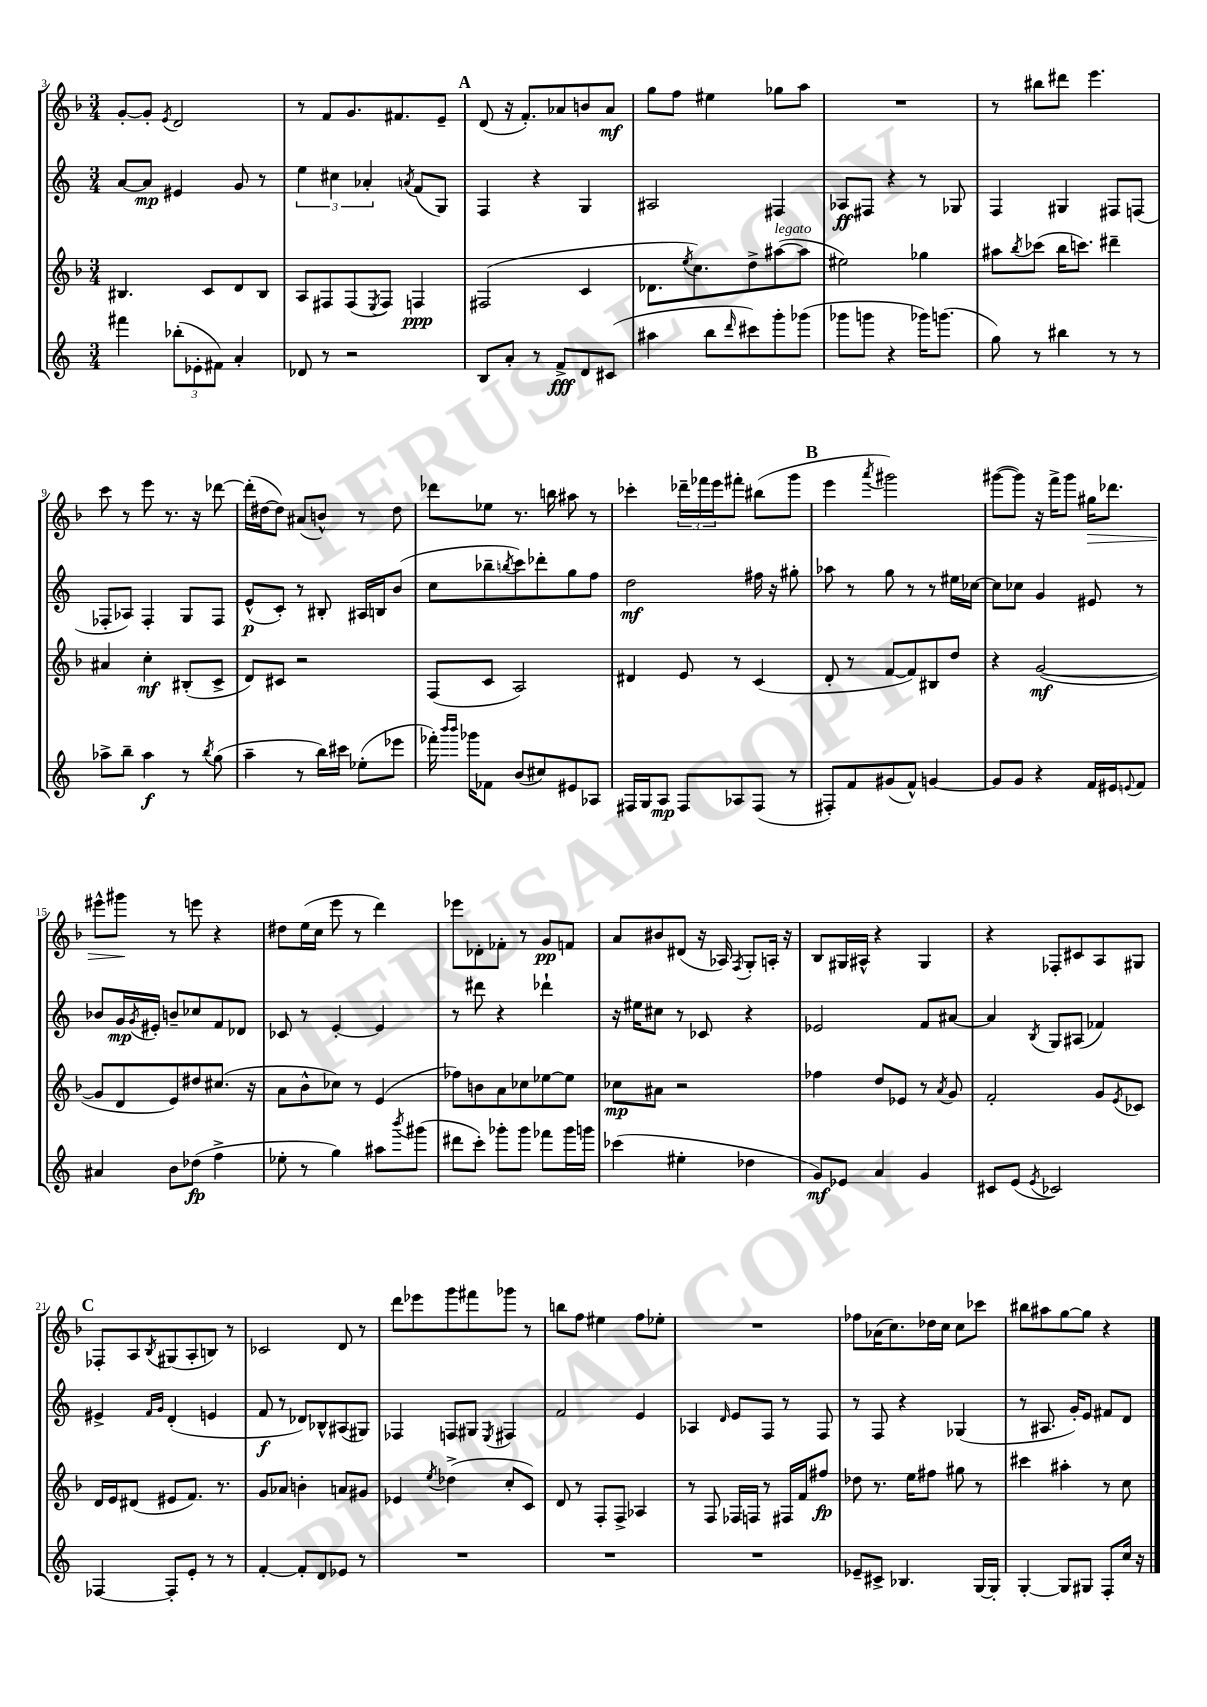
<<
\new StaffGroup <<
\new Staff = "s0" {
    \clef treble \key f \major \numericTimeSignature \time 3/4
    g'8~-. g'8-. \acciaccatura { e'8 } d'2 |
    r8 f'8 g'8. fis'8. e'8-- |
    \mark \markup { \bold "A" } d'8( r16 f'8.-.) aes'8 b'8 aes'8\mf |
    g''8 f''8 eis''4 ges''8 a''8 |
    R2. |
    r8 bis''8 dis'''8 e'''4. |
    c'''8 r8 e'''8 r8. r16 des'''8~ |
    des'''16-.( dis''16~ dis''8) ais'8( b'8-^) r8 dis''8 |
    des'''8 ees''8 r8. b''16 ais''8 r8 |
    ces'''4-. \tuplet 3/2 { des'''16-- fes'''16 e'''16 } fis'''8-. bis''8( g'''8 |
    \mark \markup { \bold "B" } e'''4 \acciaccatura { a'''8 } gis'''2) |
    gis'''8~( gis'''8) r16 f'''16-> gis'''8 gis''16\> des'''8. |
    eis'''8-^ gis'''8\! r8 e'''8 r4 |
    dis''8 e''16( c''16 e'''8 r8 d'''4) |
    ees'''8 des'8-. fes'8-. r8 g'8\pp f'8 |
    a'8 bis'8 dis'8( r16 aes16) \acciaccatura { f8 } g8-. a16-. r16 |
    bes8 gis16 ais16-^ r4 gis4 |
    r4 fes8-. cis'8 a8 gis8 |
    \mark \markup { \bold "C" } fes8-. a8 \acciaccatura { bes8 } gis8( a8-. b8) r8 |
    ces'2 d'8 r8 |
    d'''8 ees'''8 g'''8 fis'''8 ges'''8 r8 |
    b''8 f''8 eis''4 f''8 ees''8-. |
    R2. |
    fes''8 aes'16( c''8.) des''16 c''16 c''8 ces'''8 |
    bis''8 ais''8 g''8~ g''8 r4 \bar "|." |
}
\new Staff = "s1" {
    \clef treble \key c \major \numericTimeSignature \time 3/4
    a'8~ a'8\mp eis'4 g'8 r8 |
    \tuplet 3/2 { e''4 cis''4 aes'4-. } \acciaccatura { a'8 } f'8( g8) |
    \mark \markup { \bold "A" } f4 r4 g4 |
    ais2 fis4 |
    aes8\ff fis8 r4 r8 ges8 |
    f4 gis4 fis8 f8( |
    fes8-. aes8) fes4-. g8 fes8 |
    e'8-^\p( c'8-.) r8 bis8-. ais16 b16 b'8( |
    c''8 bes''8-- \acciaccatura { b''8 } c'''8) des'''8-. g''8 f''8 |
    d''2\mf fis''16 r16 gis''8-. |
    \mark \markup { \bold "B" } aes''8 r8 g''8 r8 r8 eis''16 ces''16~ |
    ces''8 ces''8 g'4 eis'8 r8 |
    bes'8 g'16\mp \acciaccatura { g'8 } eis'16-. b'8-- ces''8 f'8 des'8 |
    ces'8 r8 e'4~-. e'4 |
    r8 dis'''8 r4 des'''4-! |
    r16 eis''16 cis''8 r8 ces'8 r4 |
    ees'2 f'8 ais'8~ |
    ais'4 \acciaccatura { b8 } g8 ais8( fes'4) |
    \mark \markup { \bold "C" } eis'4-> \grace { f'16 g'16 } d'4-.( e'4 |
    f'8\f r8 des'8) bes8-^ ais8( gis8) |
    fes4 f8 gis8 \acciaccatura { e8 } fis4 |
    f'2 e'4 |
    aes4 \grace { d'16 } e'8 f8 r8 f8 |
    r8 f8 r4 ges4( |
    r8 ais8. g'16-.) e'8 fis'8 d'8 \bar "|." |
}
\new Staff = "s2" {
    \clef treble \key f \major \numericTimeSignature \time 3/4
    bis4. c'8 d'8 bis8 |
    a8 fis8 fis8( \acciaccatura { e8 } fis8) f4\ppp |
    \mark \markup { \bold "A" } fis2( c'4 |
    des'8. \acciaccatura { e''8 } c''8.) d''8-> ais''8~^\markup { \italic "legato" }( ais''8 |
    eis''2) ges''4 |
    ais''8 \acciaccatura { bes''8 } ces'''8( bes''16 c'''8.) dis'''4-- |
    ais'4 c''4-.\mf bis8-.( c'8-> |
    d'8) cis'8 r2 |
    f8( c'8 a2) |
    dis'4 e'8 r8 c'4( |
    \mark \markup { \bold "B" } d'8-. r8 f'8~ f'8) bis8 d''8 |
    r4 g'2~\mf( |
    g'8 d'8 e'8) dis''8 cis''8.( r16 |
    a'8 bes'8-^ ces''8) r8 e'4( |
    fes''8) b'8 a'8 ces''8 ees''8~ ees''8 |
    ces''8\mp ais'8 r2 |
    fes''4 d''8 ees'8 r8 \acciaccatura { a'8 } g'8 |
    f'2-. g'8 \acciaccatura { e'8 } ces'8 |
    \mark \markup { \bold "C" } d'16 e'16 dis'8( eis'8 f'8.) r8. |
    g'8 aes'8 b'4-. a'8 gis'8 |
    ees'4 \acciaccatura { e''8 } des''4->( c''8-. c'8) |
    d'8 r8 f8-. f8-> aes4 |
    r8 f8 fes16 f16 r8 fis16 f'16 fis''8\fp |
    des''8 r8. e''16 fis''8 gis''8 r8 |
    cis'''4 ais''4-. r8 c''8 \bar "|." |
}
\new Staff = "s3" {
    \clef treble \key c \major \numericTimeSignature \time 3/4
    fis'''4 \tuplet 3/2 { bes''8-.( ees'8-. fis'8) } a'4-. |
    des'8 r8 r2 |
    \mark \markup { \bold "A" } b8 a'8-. r8 f'8->\fff d'8 cis'8( |
    ais''4 b''8 \grace { d'''16 } cis'''8) g'''8-. ges'''8( |
    ges'''8 g'''8 r4 ges'''16) g'''8.( |
    g''8) r8 bis''4 r8 r8 |
    aes''8-> b''8-- aes''4\f r8 \acciaccatura { b''8 } g''8( |
    a''4-- r8 b''16) cis'''16 ees''8-.( ees'''8 |
    fes'''16-.) \grace { b'''16 b'''16 } ges'''16 fes'8 b'8( cis''8) eis'8 aes8 |
    fis16 g16 a8\mp fis8 aes8 fis8( r8 |
    \mark \markup { \bold "B" } fis8-.) f'8 gis'8( f'8-^) g'4~ |
    g'8 g'8 r4 f'16 eis'16 \appoggiatura { e'8 } f'8 |
    ais'4 b'8 des''8\fp( f''4-> |
    ees''8-. r8 g''4) ais''8 \acciaccatura { b'''8 } gis'''8( |
    dis'''8 c'''8-.) ges'''8-. ges'''8 fes'''8 ges'''16 g'''16 |
    ces'''4( eis''4-. des''4 |
    g'8\mf) ees'8 a'4 g'4 |
    cis'8 e'8( \acciaccatura { e'8 } ces'2) |
    \mark \markup { \bold "C" } fes4~ fes8-. e'8-. r8 r8 |
    f'4~-. f'8-. d'8 ees'8 r8 |
    R2. |
    R2. |
    R2. |
    ees'8-- cis'8-> bes4. g16~ g16-. |
    g4~-. g8 gis8 f8-. c''16 r16 \bar "|." |
}
>>
>>
\layout { \context { \Score currentBarNumber = #3 } }
